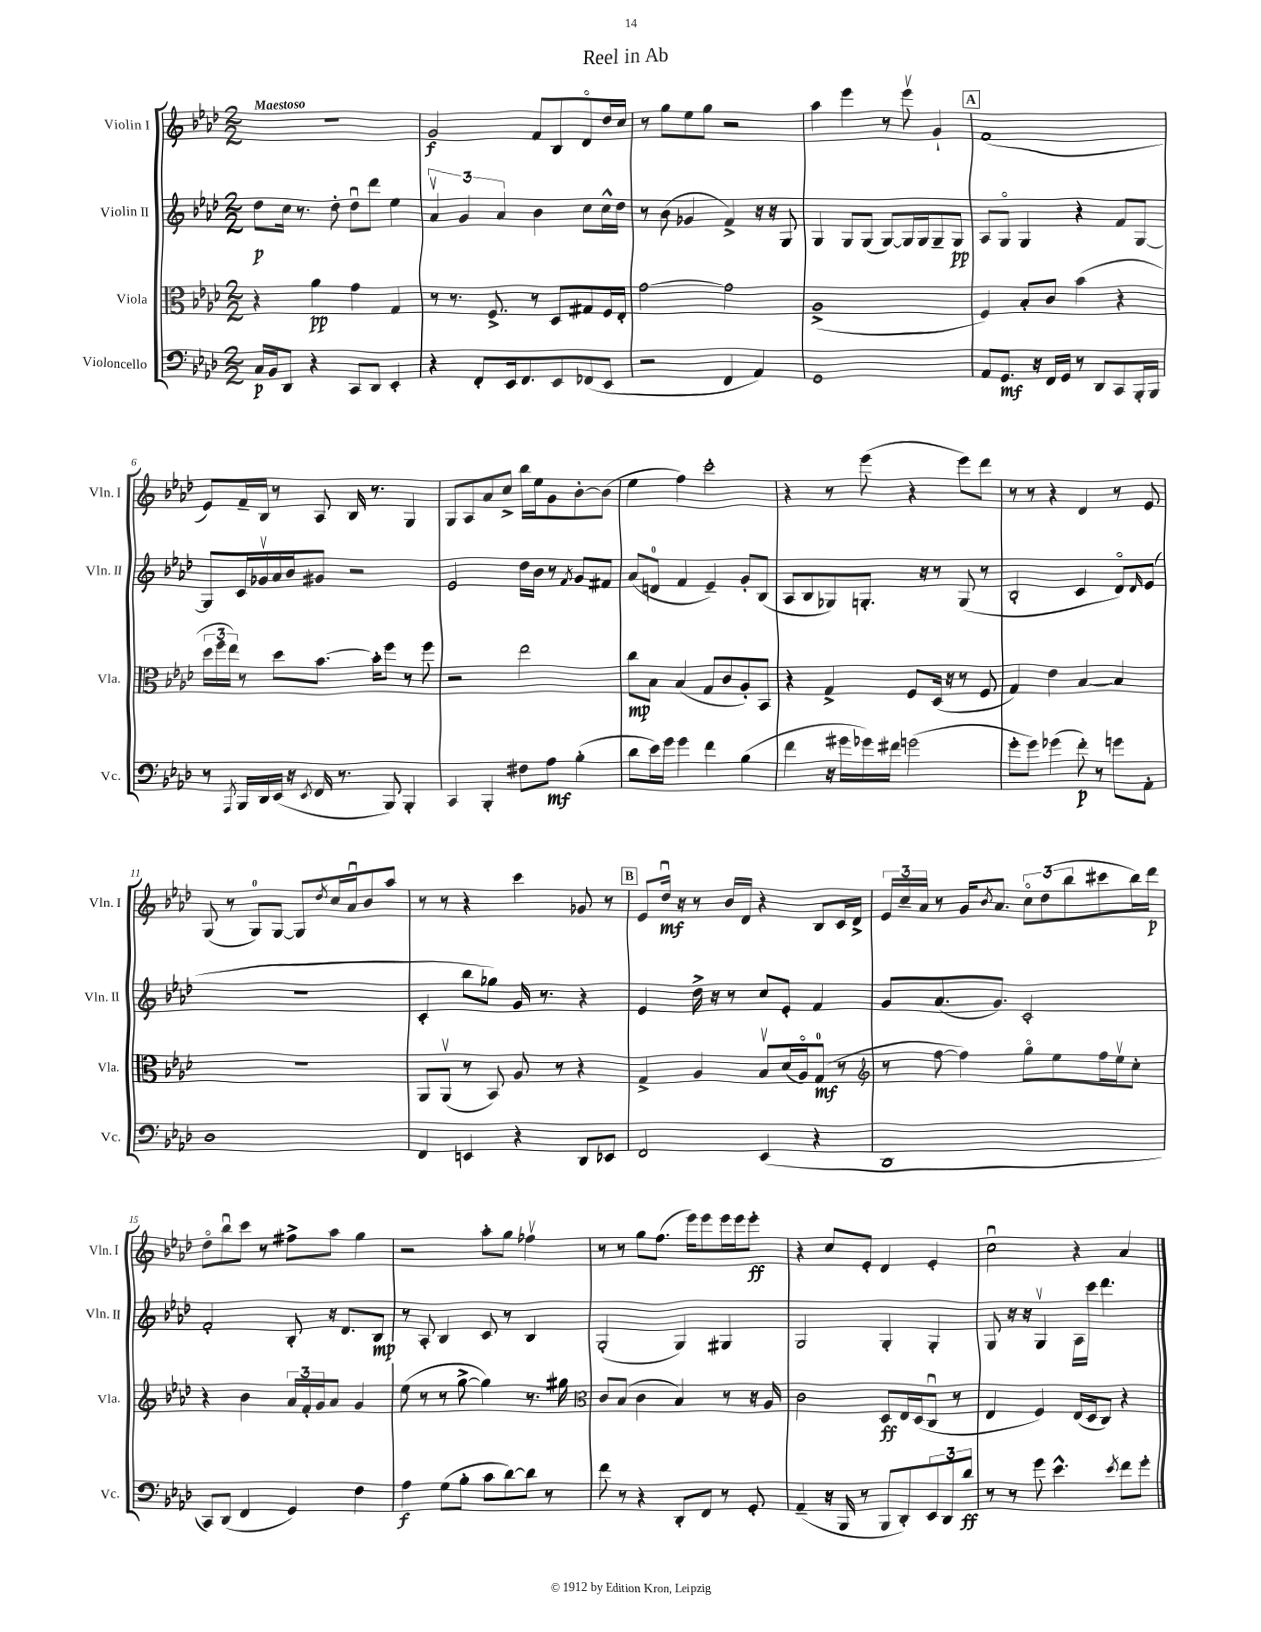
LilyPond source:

\header { title = "Reel in Ab" }
<<
\new StaffGroup <<
\new Staff = "s0" \with { instrumentName = "Violin I" shortInstrumentName = "Vln. I" } {
    \clef treble \key aes \major \numericTimeSignature \time 2/2 \tempo "Maestoso"
    R1 |
    g'2\f f'8 bes8 des'8\flageolet des''16 c''16 |
    r8 g''8 ees''8 g''8 r2 |
    aes''4 ees'''4 r8 ees'''8\upbow g'4-! |
    \mark \markup { \box "A" } f'1( |
    ees'8) f'16-- bes16 r8 aes8 bes16 r8. g4 |
    g8 aes8 aes'8 c''8-> bes''16 ees''16 g'8 bes'8~-. bes'8( |
    ees''4 f''4) c'''2-. |
    r4 r8 ees'''8( r4 ees'''8) des'''8 |
    r8 r8 r4 des'4 r8 ees'8 |
    g8( r8 g8-0) g8~ g8 \acciaccatura { des''8 } c''16 aes'16\downbow bes'8 aes''8 |
    r8 r8 r4 c'''4 ges'8 r8 |
    \mark \markup { \box "B" } ees'8 des''16\downbow\mf r16 r8 bes'16 des'16 r4 bes8 c'16 des'16-> |
    \tuplet 3/2 { ees'16 c''16-- aes'16 } r8 g'16 \acciaccatura { bes'8 } aes'8. \tuplet 3/2 { c''8\flageolet des''8( bes''8 } cis'''8 bes''16) des'''16\p |
    des''8\flageolet bes''8\downbow c'''8 r8 fis''8-> aes''8 g''4 |
    r2 aes''8-. g''8 fes''4\upbow |
    r8 r8 g''8 f''8.( ees'''16) ees'''8 ees'''16 ees'''16 ees'''8-.\ff |
    r4 c''8 ees'8-. des'4 ees'4-. |
    c''2\downbow r4 aes'4 \bar "|." |
}
\new Staff = "s1" \with { instrumentName = "Violin II" shortInstrumentName = "Vln. II" } {
    \clef treble \key aes \major \numericTimeSignature \time 2/2
    des''8\p c''16 r8. des''8-. des''8\downbow des'''8 ees''4 |
    \tuplet 3/2 { aes'4\upbow g'4 aes'4 } bes'4 c''8 c''16-^ des''16 |
    r8 bes'8( ges'4 f'4->) r16 r16 g8 |
    g4 g8 g8( g8~) g16 g16 g8-- g8\pp |
    \mark \markup { \box "A" } aes8 g8\flageolet g4 r4 f'8 g8~ |
    g8 c'16 ges'16\upbow aes'16 bes'16 gis'8 r2 |
    ees'2 des''16 bes'16 r8 \acciaccatura { f'8 } g'8 fis'8 |
    aes'8( d'8-0 f'4 ees'4--) g'8-. bes8( |
    aes8 bes8 ges8) g8.-. r16 r8 g8( r8 |
    bes2-. c'4 des'8\flageolet) \grace { des'16 } ees'8( |
    R1 |
    c'4-. bes''8 ges''8) g'16 r8. r4 |
    \mark \markup { \box "B" } ees'4 des''16-> r16 r8 c''8 ees'8-. f'4 |
    g'8 aes'8.( g'8.) c'2-. |
    f'2-. bes8-. r16 des'8. bes8\mp |
    r8 aes8-. bes4 c'8 r8 bes4 |
    g2-.( g4) gis4 |
    g2 g4-. g4-. |
    g8 r16 r16 g4\upbow aes16 c'''16 des'''4. \bar "|." |
}
\new Staff = "s2" \with { instrumentName = "Viola" shortInstrumentName = "Vla." } {
    \clef alto \key aes \major \numericTimeSignature \time 2/2
    r4 aes'4\pp g'4 g4 |
    r8 r8. f8.-> r8 des8 gis8 f16 ees16-. |
    g'2~ g'2 |
    aes1->( |
    \mark \markup { \box "A" } f4) bes8-. c'8 bes'4( r4 |
    \tuplet 3/2 { des''16 f''16 ees''16) } r8 des''8 bes'8.~ bes'16-. f''8 r8 f''8 |
    r2 ees''2 |
    c''8\mp bes8 bes4( g8 c'8 aes8-.) bes,8 |
    r4 g4-> f8 des16( r16 r8 f8 |
    g4) ees'4 bes4~ bes4 |
    r1 |
    aes,8 aes,8\upbow( r8 bes,8) aes8 r8 r4 |
    \mark \markup { \box "B" } g4-> aes4 bes8\upbow des'16( aes16\flageolet) g8-0\mf( r8 |
    \clef treble r8 f''8~ f''4) g''8\flageolet ees''8 f''16 ees''16\upbow c''8-. |
    r4 bes'4 \tuplet 3/2 { aes'16 f'16-. g'16 } aes'8 g'4 |
    ees''8( r8 r8 g''8~-> g''4) r8. gis''16 |
    \clef alto c'8 bes8( c'4 bes4) r8 r16 aes16 |
    c'2 des8\ff ees16 des16( c8\downbow r8 |
    ees4 f4) ees16( des16 c8) r4 \bar "|." |
}
\new Staff = "s3" \with { instrumentName = "Violoncello" shortInstrumentName = "Vc." } {
    \clef bass \key aes \major \numericTimeSignature \time 2/2
    c16\p bes,16 des,8 r4 c,8 des,8 ees,4-. |
    r4 f,8-. ees,16 f,8. ees,8 fes,8( ees,8 |
    r2 f,4 aes,4) |
    g,1 |
    \mark \markup { \box "A" } aes,8 g,8.\mf r16 f,16 g,16 r8 des,8 c,8 bes,,16-. bes,,16 |
    r8 \acciaccatura { aes,,8 } bes,,16 des,16 ees,16( r16 \acciaccatura { ees,8 } f,16 r8. bes,,8) bes,,4-. |
    c,4 bes,,4-. fis8 aes8\mf bes4-.( |
    des'8 ees'16) g'16 g'4 f'4 bes4( |
    f'4 r16 gis'16 ges'16) fis'16 g'2( |
    g'8-. g'8) ges'4( f'8-.\p) r8 g'8 aes,8-. |
    des1 |
    f,4 e,4 r4 des,8 ees,8 |
    \mark \markup { \box "B" } f,2 ees,4( r4 |
    des,1 |
    c,8) des,8( f,4 g,4) f4 |
    aes4\f g8( bes8-. c'8 des'8~) des'8 r8 |
    f'8 r8 r4 des,8-. f,8 r8 g,8-. |
    aes,4--( r16 bes,,16 r8 bes,,8 des,8-.) \tuplet 3/2 { ees,8 des,8 des'8\ff } |
    r8 r8 g'8 ees'4.-^ \acciaccatura { ees'8 } f'8 g'8-. \bar "|." |
}
>>
>>
